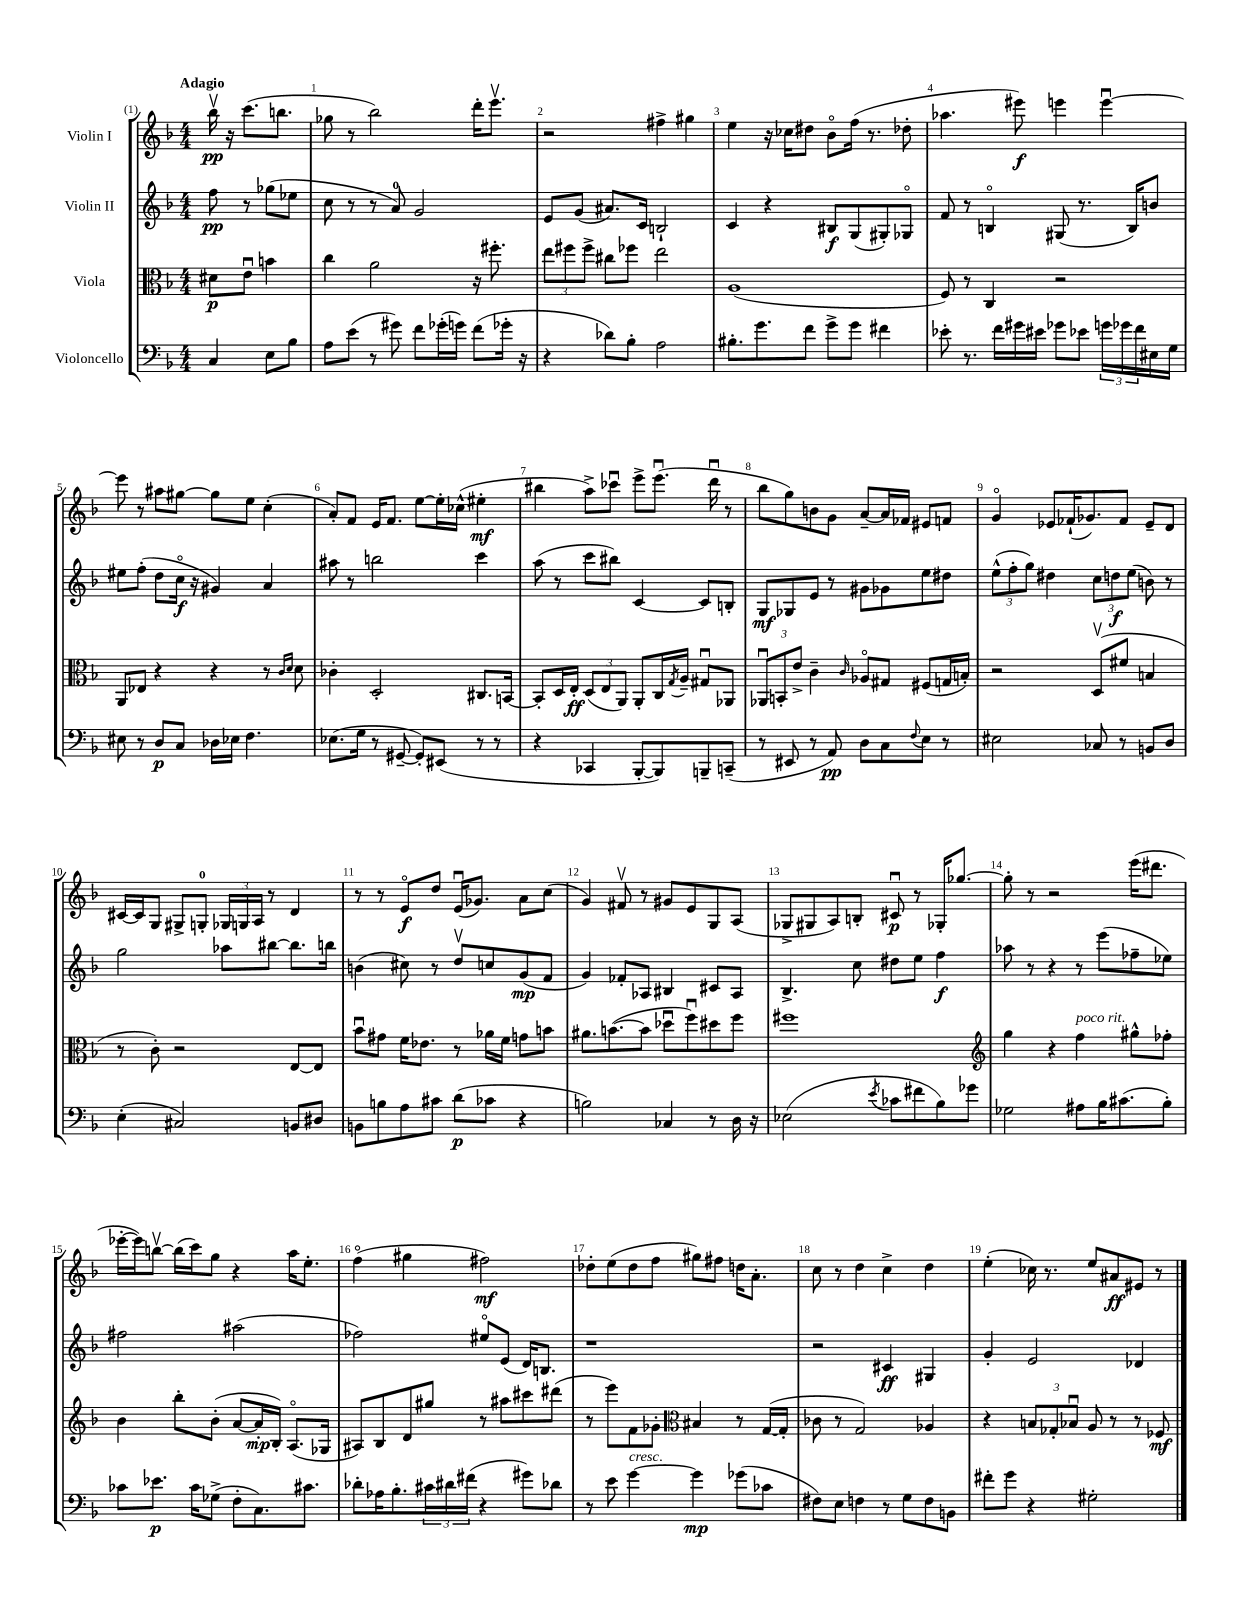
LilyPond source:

<<
\new StaffGroup <<
\new Staff = "s0" \with { instrumentName = "Violin I" } {
    \clef treble \key f \major \numericTimeSignature \time 4/4 \partial 2 \tempo "Adagio"
    bes''16\upbow\pp r16 c'''8.( b''8. |
    ges''8 r8 bes''2) d'''16-. e'''8.\upbow |
    r2 fis''4-> gis''4 |
    e''4 r16 ces''16 dis''8 bes'8\flageolet f''16( r8. des''8-. |
    aes''4. eis'''8\f) e'''4 e'''4~\downbow |
    e'''8 r8 ais''8 gis''8~ gis''8 e''8 c''4-.( |
    a'8-.) f'8 e'16 f'8. e''8~ e''16-. ces''16-^( eis''4-.\mf |
    bis''4 a''8->) ces'''8\downbow e'''8-> e'''8.\downbow( d'''16\downbow r8 |
    bes''8 g''8) b'8 g'8 a'8~-- a'16 fes'16 eis'8 f'8 |
    g'4\flageolet ees'8 fes'16-!( ges'8.) fes'8 ees'8-- d'8 |
    cis'16~ cis'16 g8 gis8-> g8-0-. \tuplet 3/2 { ges16 g16 a16 } r8 d'4 |
    r8 r8 e'8\flageolet\f d''8 e'16\downbow( ges'8.) a'8 c''8( |
    g'4) fis'8\upbow r8 gis'8 e'8 g8 a8( |
    ges8-> gis8 a8) b8-. cis'8\downbow\p r8 ges16-. ges''8.~ |
    ges''8-. r8 r2 e'''16( dis'''8. |
    ees'''16~-. ees'''16) b''8~\upbow b''16( c'''16) g''8 r4 a''16 e''8.-. |
    f''4\flageolet( gis''4 fis''2\mf) |
    des''8-. e''8( des''8 f''8 gis''8) fis''8 d''16 a'8.-. |
    c''8 r8 d''4 c''4-> d''4 |
    e''4-.( ces''16) r8. e''8 ais'8\ff eis'8 r8 \bar "|." |
}
\new Staff = "s1" \with { instrumentName = "Violin II" } {
    \clef treble \key f \major \numericTimeSignature \time 4/4 \partial 2
    f''8\pp r8 ges''8( ees''8 |
    c''8 r8 r8 a'8-0) g'2 |
    e'8 g'8( ais'8.) c'16 b2-! |
    c'4 r4 bis8\f g8( gis8-.) ges8\flageolet |
    f'8 r8 b4\flageolet gis8( r8. b16) b'8 |
    eis''8 f''8-.( d''8 c''16\flageolet\f r16 gis'4) a'4 |
    ais''8 r8 b''2 c'''4 |
    a''8( r8 c'''8 bis''8) c'4~ c'8 b8-. |
    g8\mf ges8 e'8 r8 gis'8 ges'8 e''8 dis''8 |
    \tuplet 3/2 { e''8-^( f''8-. g''8) } dis''4 \tuplet 3/2 { c''8 d''8\f e''8( } b'8) r8 |
    g''2 aes''8 bis''8~ bis''8. b''16 |
    b'4( cis''8) r8 d''8\upbow c''8 g'8\mp( f'8 |
    g'4) fes'8-. aes8 bis4 cis'8 aes8 |
    bes4.-> c''8 dis''8 e''8 f''4\f |
    aes''8 r8 r4 r8 e'''8( fes''8-- ees''8) |
    fis''2 ais''2( |
    fes''2) eis''8\flageolet e'8( d'16) b8. |
    r1 |
    r2 cis'4\ff gis4 |
    g'4-. e'2 des'4 \bar "|." |
}
\new Staff = "s2" \with { instrumentName = "Viola" } {
    \clef alto \key f \major \numericTimeSignature \time 4/4 \partial 2
    dis'8\p e'8\downbow b'4 |
    c''4 a'2 r16 fis''8.-. |
    \tuplet 3/2 { e''8 fis''8 fis''8-> } cis''8 fes''8 e''2 |
    a1( |
    f8) r8 c4 r2 |
    a,8 ees8 r4 r4 r8 \grace { c'16 d'16 } d'8 |
    ces'4-. d2-. cis8. b,16~ |
    b,8-. d16 e16-.\ff \tuplet 3/2 { d8( e8 a,8) } a,8-. c16 \acciaccatura { g8 } a16-- gis8\downbow aes,8 |
    \tuplet 3/2 { aes,8\downbow b,8-. e'8-> } c'4-- \grace { c'16 } aes8\flageolet gis8 fis8( g16 b16-.) |
    r2 d8\upbow( fis'8 b4 |
    r8 c'8-.) r2 e8~ e8 |
    bes'8\downbow gis'8 f'16 ees'8. r8 aes'16 f'16 g'8 b'8 |
    ais'8. b'8.~( b'8 des''8\downbow f''8\downbow) dis''8 f''8 |
    fis''1 |
    \clef treble g''4 r4 f''4^\markup { \italic "poco rit." } gis''8-^ fes''8-. |
    bes'4 bes''8-. bes'8-.( a'8~ a'16-.\mp bes16-.) a8.\flageolet( ges16 |
    ais8) bes8 d'8 gis''8 r8 ais''8 cis'''8 dis'''8( |
    r8 e'''8) f'8 ges'8-. \clef alto bis4 r8 g16~( g16-. |
    ces'8 r8 g2) aes4 |
    r4 \tuplet 3/2 { b8 ges8-. bes8\downbow } a8 r8 r8 fes8\mf \bar "|." |
}
\new Staff = "s3" \with { instrumentName = "Violoncello" } {
    \clef bass \key f \major \numericTimeSignature \time 4/4 \partial 2
    c4 e8 bes8 |
    a8 e'8( r8 gis'8) f'8 ges'16-.( g'16) f'8( ges'16-. r16 |
    r4 des'8) bes8-. a2 |
    bis8.-. g'8. f'8 g'8-> g'8 fis'4 |
    ees'8-. r8. f'16 gis'16 eis'16 ges'8 ees'8 \tuplet 3/2 { g'16 ges'16 f'16 } eis16 g16 |
    eis8 r8 d8\p c8 des16 ees16 f4. |
    ees8.( g16 r8 gis,8~-- gis,8-.) eis,8( r8 r8 |
    r4 ces,4 bes,,8~-. bes,,8) b,,8-- c,8--( |
    r8 eis,8 r8 a,8\pp) d8 c8 \appoggiatura { f8 } e8 r8 |
    eis2 ces8 r8 b,8 d8 |
    e4-.( cis2) b,8 dis8 |
    b,8 b8 a8 cis'8 d'8\p( ces'8 r4 |
    b2) ces4 r8 d16 r16 |
    ees2( \acciaccatura { e'8 } ces'8 fis'8 bes8) ges'8 |
    ges2 ais8 bes16 cis'8.( bes8-.) |
    ces'8 ees'8.\p ces'16 ges8->( f8-. c8.) cis'8. |
    des'8-. aes16 bes8.-. \tuplet 3/2 { cis'16 dis'16 fis'16( } r4 gis'8) des'8 |
    r8 e'8 g'4~^\markup { \italic "cresc." } g'4\mp ges'8( ces'8 |
    fis8) e8 f4 r8 g8 f8 b,8 |
    fis'8-. g'8 r4 gis2-. \bar "|." |
}
>>
>>
\layout { \context { \Score \override BarNumber.break-visibility = ##(#f #t #t) barNumberVisibility = #all-bar-numbers-visible } }
